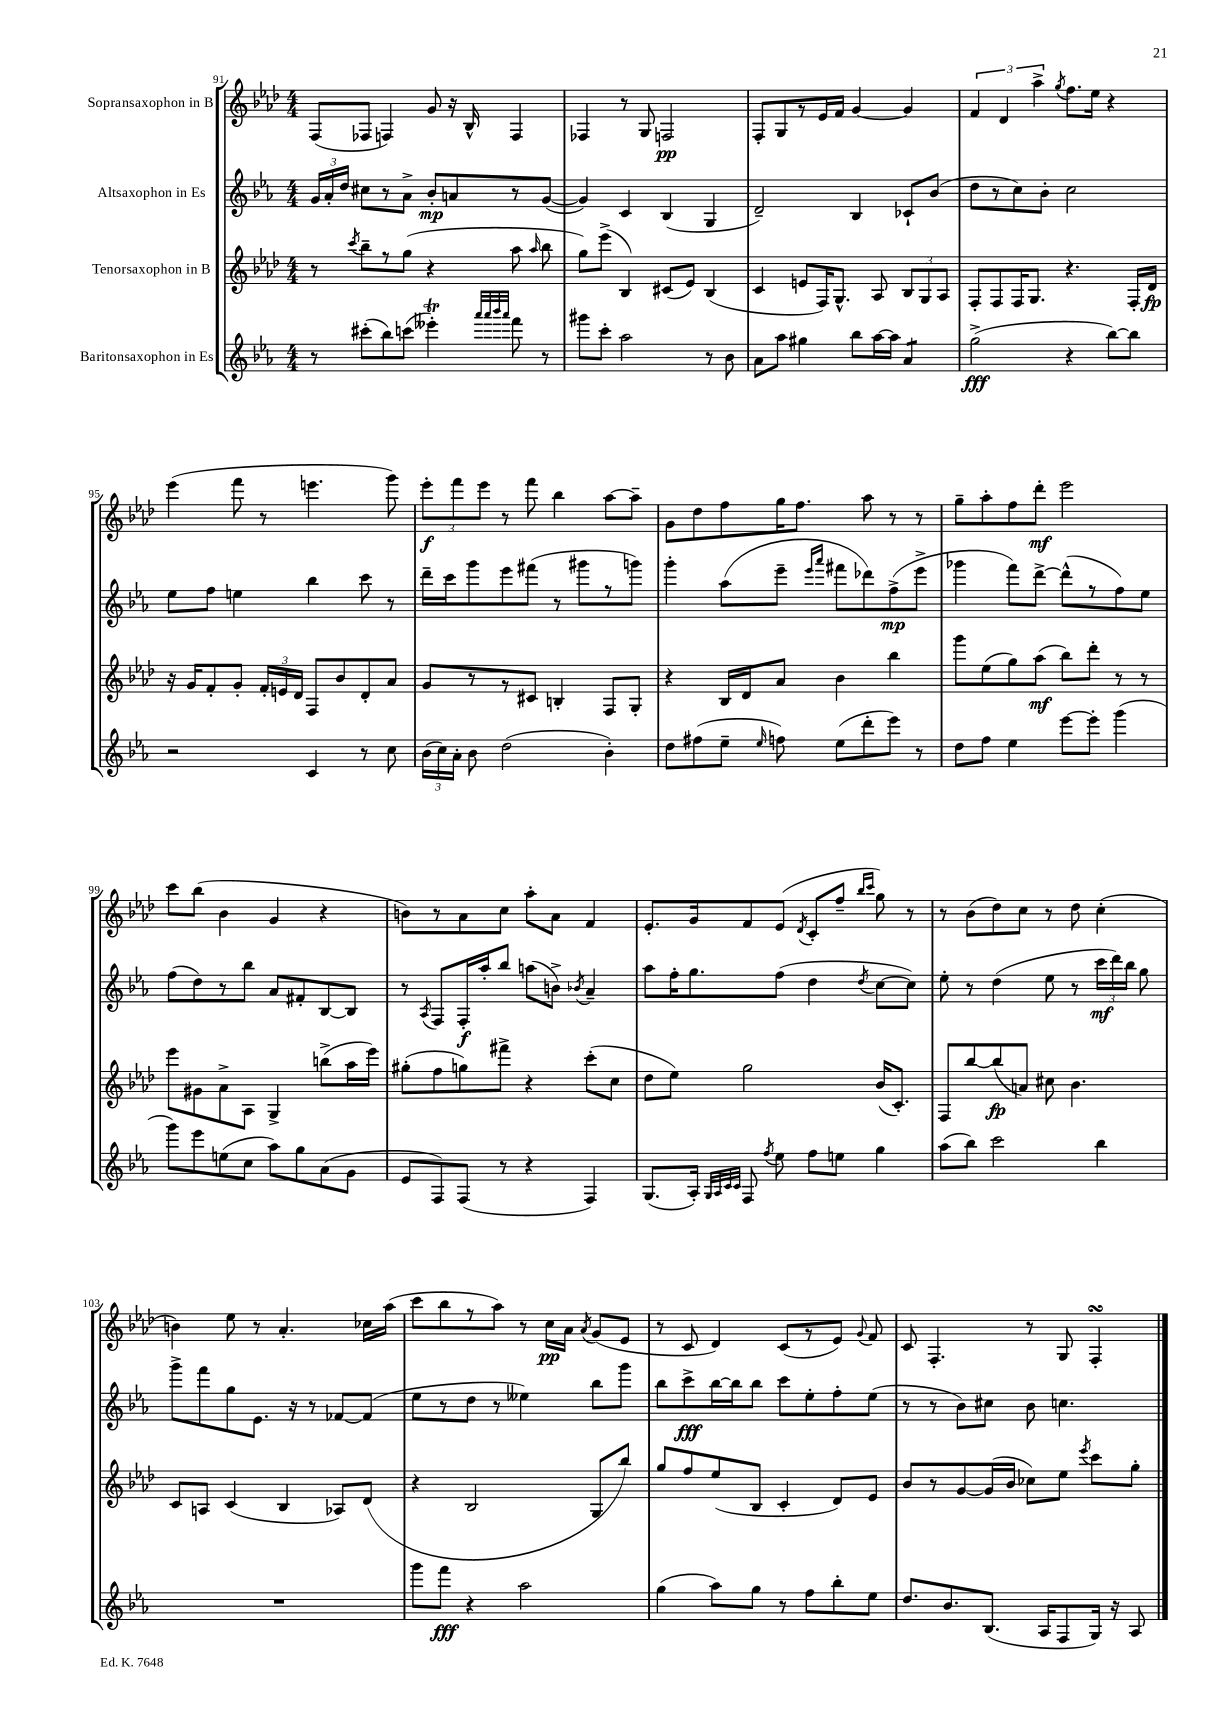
<<
\new StaffGroup <<
\new Staff = "s0" \with { instrumentName = "Sopransaxophon in B" } {
    \clef treble \key aes \major \numericTimeSignature \time 4/4
    \autoBeamOff f8[( fes8] f4) g'8 r16 bes16-^ f4 |
    fes4 r8 g8 f2\pp |
    f8[-. g8 r8 ees'16 f'16] g'4~ g'4 |
    \tuplet 3/2 { f'4 des'4 aes''4-> } \acciaccatura { g''8 } f''8.[ ees''16] r4 |
    ees'''4( f'''8 r8 e'''4. g'''8) |
    \tuplet 3/2 { ees'''8[-.\f f'''8 ees'''8] } r8 f'''8 bes''4 aes''8[~ aes''8]-- |
    g'8[ des''8 f''8 g''16 f''8.] aes''8 r8 r8 |
    g''8[-- aes''8-. f''8 des'''8]-.\mf ees'''2 |
    c'''8[ bes''8]( bes'4 g'4 r4 |
    b'8[) r8 aes'8 c''8] aes''8[-. aes'8] f'4 |
    ees'8.[-. g'16 f'8 ees'8]( \acciaccatura { des'8 } c'8[-. f''8]-- \grace { bes''16[ c'''16] } g''8) r8 |
    r8 bes'8[( des''8) c''8] r8 des''8 c''4-.( |
    b'4) ees''8 r8 aes'4.-. ces''16[ aes''16]( |
    c'''8[ bes''8 r8 aes''8]) r8 c''16[\pp aes'16] \acciaccatura { aes'8 } g'8[( ees'8] |
    r8 c'8 des'4) c'8[( r8 ees'8]) \appoggiatura { g'8 } f'8 |
    c'8 f4.-. r8 g8 f4-.\turn \bar "|." |
}
\new Staff = "s1" \with { instrumentName = "Altsaxophon in Es" } {
    \clef treble \key ees \major \numericTimeSignature \time 4/4
    \autoBeamOff \tuplet 3/2 { g'16[ aes'16-. d''16] } cis''8[ r8 aes'8]-> bes'8[-.\mp a'8 r8 g'8]~( |
    g'4) c'4 bes4( g4 |
    d'2--) bes4 ces'8[-! bes'8]( |
    d''8[ r8 c''8) bes'8]-. c''2 |
    ees''8[ f''8] e''4 bes''4 c'''8 r8 |
    d'''16[-- c'''16 g'''8 ees'''8 fis'''8]( r8 gis'''8[ r8 g'''8]) |
    g'''4-. aes''8[( ees'''8]-- \grace { ees'''16[ aes'''16] } fis'''8[ des'''8) f''8->\mp( ees'''8]-> |
    ges'''4 f'''8[) d'''8]~-> d'''8[-^( r8 f''8) ees''8] |
    f''8[( d''8) r8 bes''8] aes'8[ fis'8-. bes8~ bes8] |
    r8 \acciaccatura { aes8 } f8[ f16-.\f aes''16-. bes''8] a''8[( b'8]->) \acciaccatura { bes'8 } aes'4-- |
    aes''8[ f''16-. g''8. f''8]( d''4 \acciaccatura { d''8 } c''8[~ c''8]) |
    ees''8-. r8 d''4( ees''8 r8 \tuplet 3/2 { c'''16[\mf d'''16) bes''16] } g''8 |
    g'''8[-> f'''8 g''8 ees'8.] r16 r8 fes'8[~ fes'8]( |
    ees''8[ r8 d''8] r8 eeses''4) bes''8[ g'''8] |
    bes''8[ c'''8->\fff bes''16~ bes''16 bes''8] c'''8[ ees''8-. f''8-. ees''8]( |
    r8 r8 bes'8[) cis''8] bes'8 c''4. \bar "|." |
}
\new Staff = "s2" \with { instrumentName = "Tenorsaxophon in B" } {
    \clef treble \key aes \major \numericTimeSignature \time 4/4
    \autoBeamOff r8 \acciaccatura { c'''8 } bes''8[-- r8 g''8]( r4 aes''8 \grace { aes''16 } bes''8 |
    g''8[) ees'''8]->( bes4) cis'8[( ees'8]) bes4( |
    c'4 e'8[ f16) g8.]-^ aes8 \tuplet 3/2 { bes8[ g8 aes8] } |
    f8[-. f8 f16 g8.] r4. f16[-. des'16]\fp |
    r16 g'16[ f'8-. g'8]-. \tuplet 3/2 { f'16[-. e'16 des'16] } f8[ bes'8 des'8-. aes'8] |
    g'8[ r8 r8 cis'8] b4-. f8[ g8]-. |
    r4 bes16[ des'16 aes'8] bes'4 bes''4 |
    g'''8[ ees''8( g''8) aes''8]\mf( bes''8[) des'''8]-. r8 r8 |
    ees'''8[ gis'8 aes'8-> aes8] g4-> b''8[->( aes''16 ees'''16]) |
    gis''8[-.( f''8 g''8) fis'''8]-> r4 c'''8[-.( c''8] |
    des''8[ ees''8]) g''2 bes'16[( c'8.]-.) |
    f8[ bes''8~ bes''8\fp( a'8]) cis''8 bes'4. |
    c'8[ a8] c'4( bes4 aes8[) des'8]( |
    r4 bes2 g8[ bes''8]) |
    g''8[ f''8 ees''8( bes8] c'4-. des'8[) ees'8] |
    bes'8[ r8 g'8~ g'16( bes'16] ces''8[) ees''8] \acciaccatura { ees'''8 } c'''8[ g''8]-. \bar "|." |
}
\new Staff = "s3" \with { instrumentName = "Baritonsaxophon in Es" } {
    \clef treble \key ees \major \numericTimeSignature \time 4/4
    \autoBeamOff r8 cis'''8[-.( bes''8) c'''8]( eeses'''4-.\trill) \grace { aes'''32[ aes'''32 bes'''32 aes'''32] } f'''8 r8 |
    gis'''8[ c'''8]-. aes''2 r8 bes'8 |
    aes'8[ aes''8] gis''4 bes''8[ aes''16~ aes''16] aes'4:8 |
    g''2->\fff( r4 bes''8[~) bes''8] |
    r2 c'4 r8 c''8 |
    \tuplet 3/2 { bes'16[( c''16) aes'16]-. } bes'8 d''2( bes'4-.) |
    d''8[ fis''8( ees''8]-- \grace { ees''16 } f''8) ees''8[( d'''8-. ees'''8]) r8 |
    d''8[ f''8] ees''4 ees'''8[~ ees'''8]-. g'''4( |
    g'''8[) ees'''8 e''8( c''8] aes''8[) g''8 aes'8( g'8] |
    ees'8[ f8) f8]( r8 r4 f4) |
    g8.[( aes16]-.) \grace { g32[ aes32 c'32 c'32] } f8 \acciaccatura { f''8 } ees''8 f''8[ e''8] g''4 |
    aes''8[( bes''8]) c'''2 bes''4 |
    R1 |
    g'''8[ f'''8]\fff r4 aes''2 |
    g''4( aes''8[) g''8] r8 f''8[ bes''8-. ees''8] |
    d''8.[ bes'8. bes8.]( aes16[ f8 g16]) r16 aes8 \bar "|." |
}
>>
>>
\layout { \context { \Score currentBarNumber = #91 } }
